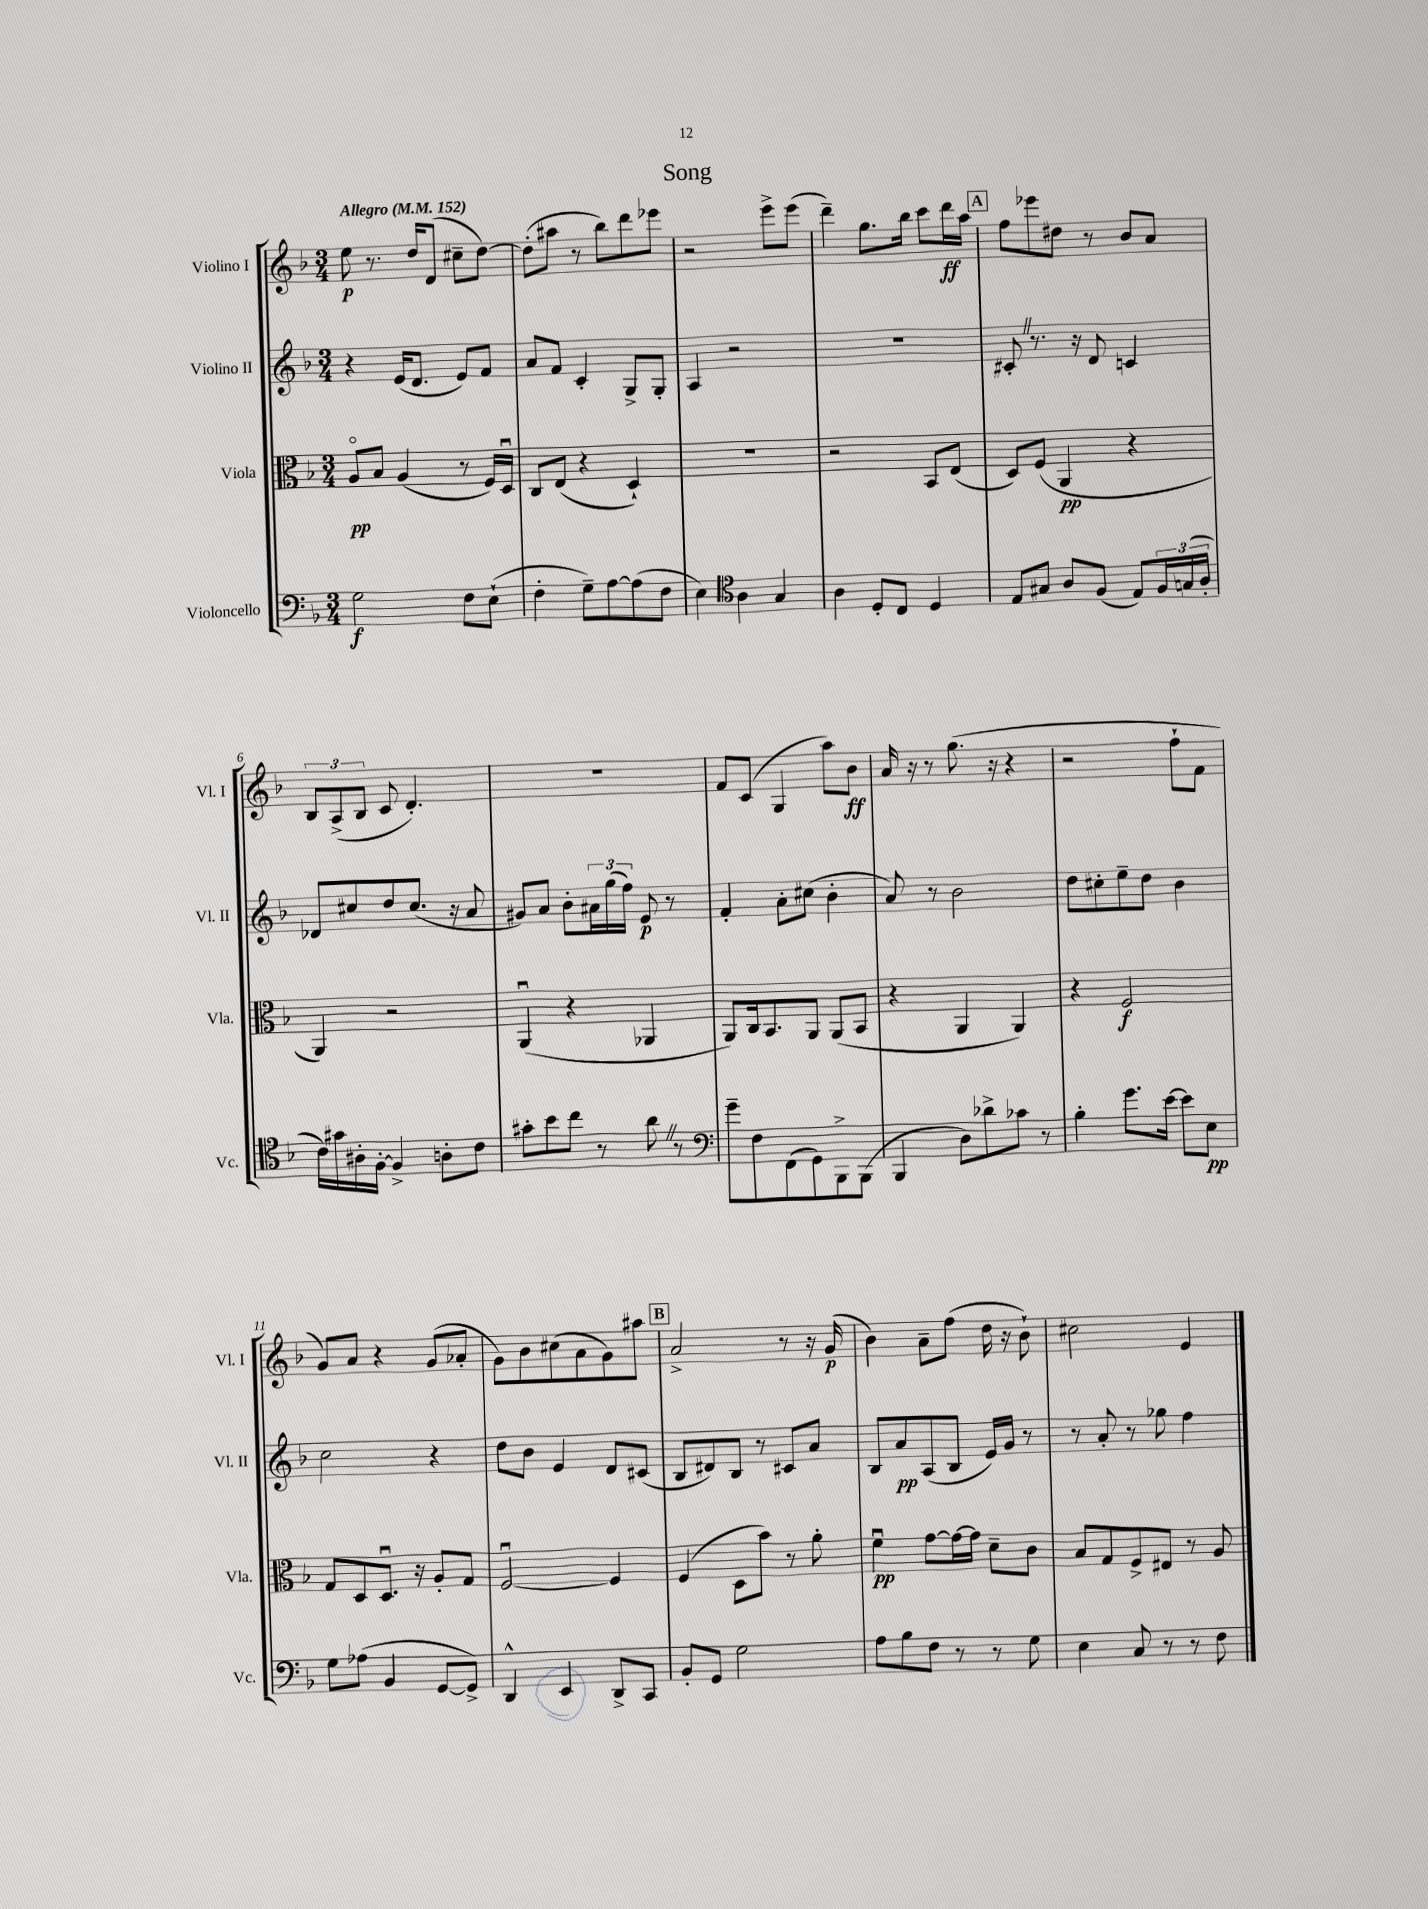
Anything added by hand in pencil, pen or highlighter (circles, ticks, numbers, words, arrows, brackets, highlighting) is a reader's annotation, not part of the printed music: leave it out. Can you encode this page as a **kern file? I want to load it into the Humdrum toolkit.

**kern	**dynam	**kern	**dynam	**kern	**dynam	**kern	**dynam
*part4	*part4	*part3	*part3	*part2	*part2	*part1	*part1
*staff4	*staff4	*staff3	*staff3	*staff2	*staff2	*staff1	*staff1
*I"Violoncello	*	*I"Viola	*	*I"Violino II	*	*I"Violino I	*
*I'Vc.	*	*I'Vla.	*	*I'Vl. II	*	*I'Vl. I	*
*clefF4	*	*clefC3	*	*clefG2	*	*clefG2	*
*k[b-]	*	*k[b-]	*	*k[b-]	*	*k[b-]	*
*M3/4	*	*M3/4	*	*M3/4	*	*M3/4	*
*MM152	*	*MM152	*	*MM152	*	*MM152	*
=1	=1	=1	=1	=1	=1	=1	=1
!	!	!	!	!	!	!LO:TX:a:B:t=Allegro	!
2G\	f	8A/L	pp	4r	.	8ee\	p
.	.	8B-/J	.	.	.	8.r	.
.	.	(4A/	.	(16e/KL	.	.	.
.	.	.	.	8.d/J	.	16dd/KL	.
.	.	.	.	.	.	(8d/J	.
8F\L	.	8r	.	8e/L)	.	8cc#X~\L	.
(8E`\J	.	16F/LL)	.	8f/J	.	[8dd\J)	.
.	.	16Du/JJ	.	.	.	.	.
=2	=2	=2	=2	=2	=2	=2	=2
4F'\	.	8C/L	.	8a/L	.	(8dd'\L]	.
.	.	(8E/J	.	8f/J	.	8aa#X\J	.
8G~\L)	.	4r	.	4c'/	.	8r	.
[8A\	.	.	.	.	.	8bb-\L)	.
(8A\]	.	4D`/)	.	8G^/L	.	8ddd\	.
8F\J	.	.	.	8G'/J	.	8eee-X\J	.
=3	=3	=3	=3	=3	=3	=3	=3
4E\)	.	2.r	.	4A/	.	2r	.
*clefC4	*	*	*	*	*	*	*
4A\	.	.	.	2r	.	.	.
4G/	.	.	.	.	.	8eee^\L	.
.	.	.	.	.	.	(8eee\J	.
=4	=4	=4	=4	=4	=4	=4	=4
4A\	.	2r	.	2.r	.	4ddd~\)	.
8D'/L	.	.	.	.	.	8.gg\L	.
8C/J	.	.	.	.	.	.	.
.	.	.	.	.	.	16bb-\Jk	.
4D/	.	8BB-/L	.	.	.	8ccc\L	.
.	.	(8E/J	.	.	.	16ddd\L	ff
.	.	.	.	.	.	16aa\JJ	.
!!LO:REH:place=s1:t=A
=5	=5	=5	=5	=5	=5	=5	=5
8E/L	.	8D/L)	.	8c#X'Z/	.	8ff\L	.
8G#X/J	.	(8F/J	.	8.r	.	8eee-X\	.
8A/L	.	4AA/	pp	.	.	8dd#X\J	.
.	.	.	.	16r	.	.	.
(8F/J	.	.	.	8d/	.	8r	.
8E/L)	.	4r	.	4cn/	.	8b-/L	.
24F/L	.	.	.	.	.	8a/J	.
(24Gn/	.	.	.	.	.	.	.
24A'/JJ	.	.	.	.	.	.	.
!!LO:LB:g=z
=6	=6	=6	=6	=6	=6	=6	=6
16c\LL)	.	4AA/)	.	8d-X/L	.	12B-/L	.
16g#X\	.	.	.	.	.	.	.
.	.	.	.	.	.	(12A^/	.
16A#X'\	.	.	.	8cc#X/	.	.	.
.	.	.	.	.	.	12B-/J	.
[16F'\JJ	.	.	.	.	.	.	.
4F^/]	.	2r	.	8dd/	.	8c/	.
.	.	.	.	(8.cc#/J	.	4.d'/)	.
8An'\L	.	.	.	.	.	.	.
.	.	.	.	16r	.	.	.
8c\J	.	.	.	8a/	.	.	.
=7	=7	=7	=7	=7	=7	=7	=7
8g#X'\L	.	(4AAu/	.	8g#X/L)	.	2.r	.
8b-\	.	.	.	8a/J	.	.	.
8cc\J	.	4r	.	8b-'\L	.	.	.
8r	.	.	.	24a#X\L	.	.	.
.	.	.	.	(24gg\	.	.	.
.	.	.	.	24ff\JJ)	.	.	.
8aZ\	.	4AA-X/	.	8e/	p	.	.
8r	.	.	.	8r	.	.	.
=8	=8	=8	=8	=8	=8	=8	=8
*clefF4	*	*	*	*	*	*	*
8g~\L	.	8AA/L)	.	4f'/	.	8f/L	.
8F\	.	16C/k	.	.	.	(8c/J	.
.	.	8.BB-/	.	.	.	.	.
(8FF\	.	.	.	8a'\L	.	4G/	.
8GG\)	.	8AA/J	.	(8cc#X\J	.	.	.
8BBB-^\	.	(8AA/L	.	4b-'\	.	8aa\L)	.
(8BBB-\J	.	8BB-/J	.	.	.	8b-\J	ff
=9	=9	=9	=9	=9	=9	=9	=9
4BBB-/	.	4r	.	8a/)	.	16a/	.
.	.	.	.	.	.	16r	.
.	.	.	.	8r	.	8r	.
8D\L)	.	4AA/	.	2b-\	.	(8.gg\	.
8d-X^\	.	.	.	.	.	.	.
.	.	.	.	.	.	16r	.
8c-X\J	.	4AA/)	.	.	.	4r	.
8r	.	.	.	.	.	.	.
=10	=10	=10	=10	=10	=10	=10	=10
4B-'\	.	4r	.	8dd\L	.	2r	.
.	.	.	.	8cc#X'\	.	.	.
8.g\L	.	2F/	f	8ee~\	.	.	.
.	.	.	.	8dd\J	.	.	.
[16e\Jk	.	.	.	.	.	.	.
8e\L]	.	.	.	4b-\	.	8ff`\L	.
8E\J	pp	.	.	.	.	8f\J	.
!!LO:LB:g=z
=11	=11	=11	=11	=11	=11	=11	=11
8G\L	.	8G/L	.	2cc\	.	8g/L)	.
(8A-X\J	.	8D/	.	.	.	8a/J	.
4BB-/	.	8.Du/J	.	.	.	4r	.
.	.	16r	.	.	.	.	.
[8GG/L	.	8A'/L	.	4r	.	(8g/L	.
8GG^/J])	.	8G/J	.	.	.	8a-X'/J	.
=12	=12	=12	=12	=12	=12	=12	=12
4DD^^/	.	[2Fu/	.	8dd\L	.	8g\L)	.
.	.	.	.	8b-\J	.	8b-\	.
4EE/	.	.	.	4e/	.	(8cc#X\	.
.	.	.	.	.	.	8a\	.
8DD^/L	.	4F/]	.	8d/L	.	8g\)	.
8CC/J	.	.	.	(8c#X/J	.	8aa#X\J	.
!!LO:REH:place=s1:t=B
=13	=13	=13	=13	=13	=13	=13	=13
8BB-'/L	.	(4F/	.	8B-/L	.	2a^/	.
8GG/J	.	.	.	8d#X/)	.	.	.
2G\	.	8D\L	.	8B-/J	.	.	.
.	.	8b-\J)	.	8r	.	.	.
.	.	8r	.	8c#X/L	.	8r	.
.	.	8a'\	.	8a/J	.	16r	.
.	.	.	.	.	.	(16g/	p
=14	=14	=14	=14	=14	=14	=14	=14
8A\L	.	4fu\	pp	8B-/L	.	4b-\)	.
8B-\	.	.	.	8a/	pp	.	.
8F\J	.	[8g\L	.	(8A/	.	8a~\L	.
8r	.	16g\L_	.	8B-/J	.	(8ff\J	.
.	.	16g\JJ]	.	.	.	.	.
8r	.	8d~\L	.	16e/LL)	.	16dd\	.
.	.	.	.	16g/JJ	.	16r	.
8G\	.	8c\J	.	8r	.	8b-`\)	.
=15	=15	=15	=15	=15	=15	=15	=15
4E\	.	8B-/L	.	8r	.	2cc#X\	.
.	.	8G/	.	8a'/	.	.	.
8C/	.	8F^/	.	8r	.	.	.
8r	.	8E#X/J	.	8gg-X\	.	.	.
8r	.	8r	.	4ff\	.	4e/	.
8F\	.	8A/	.	.	.	.	.
==	==	==	==	==	==	==	==
*-	*-	*-	*-	*-	*-	*-	*-
